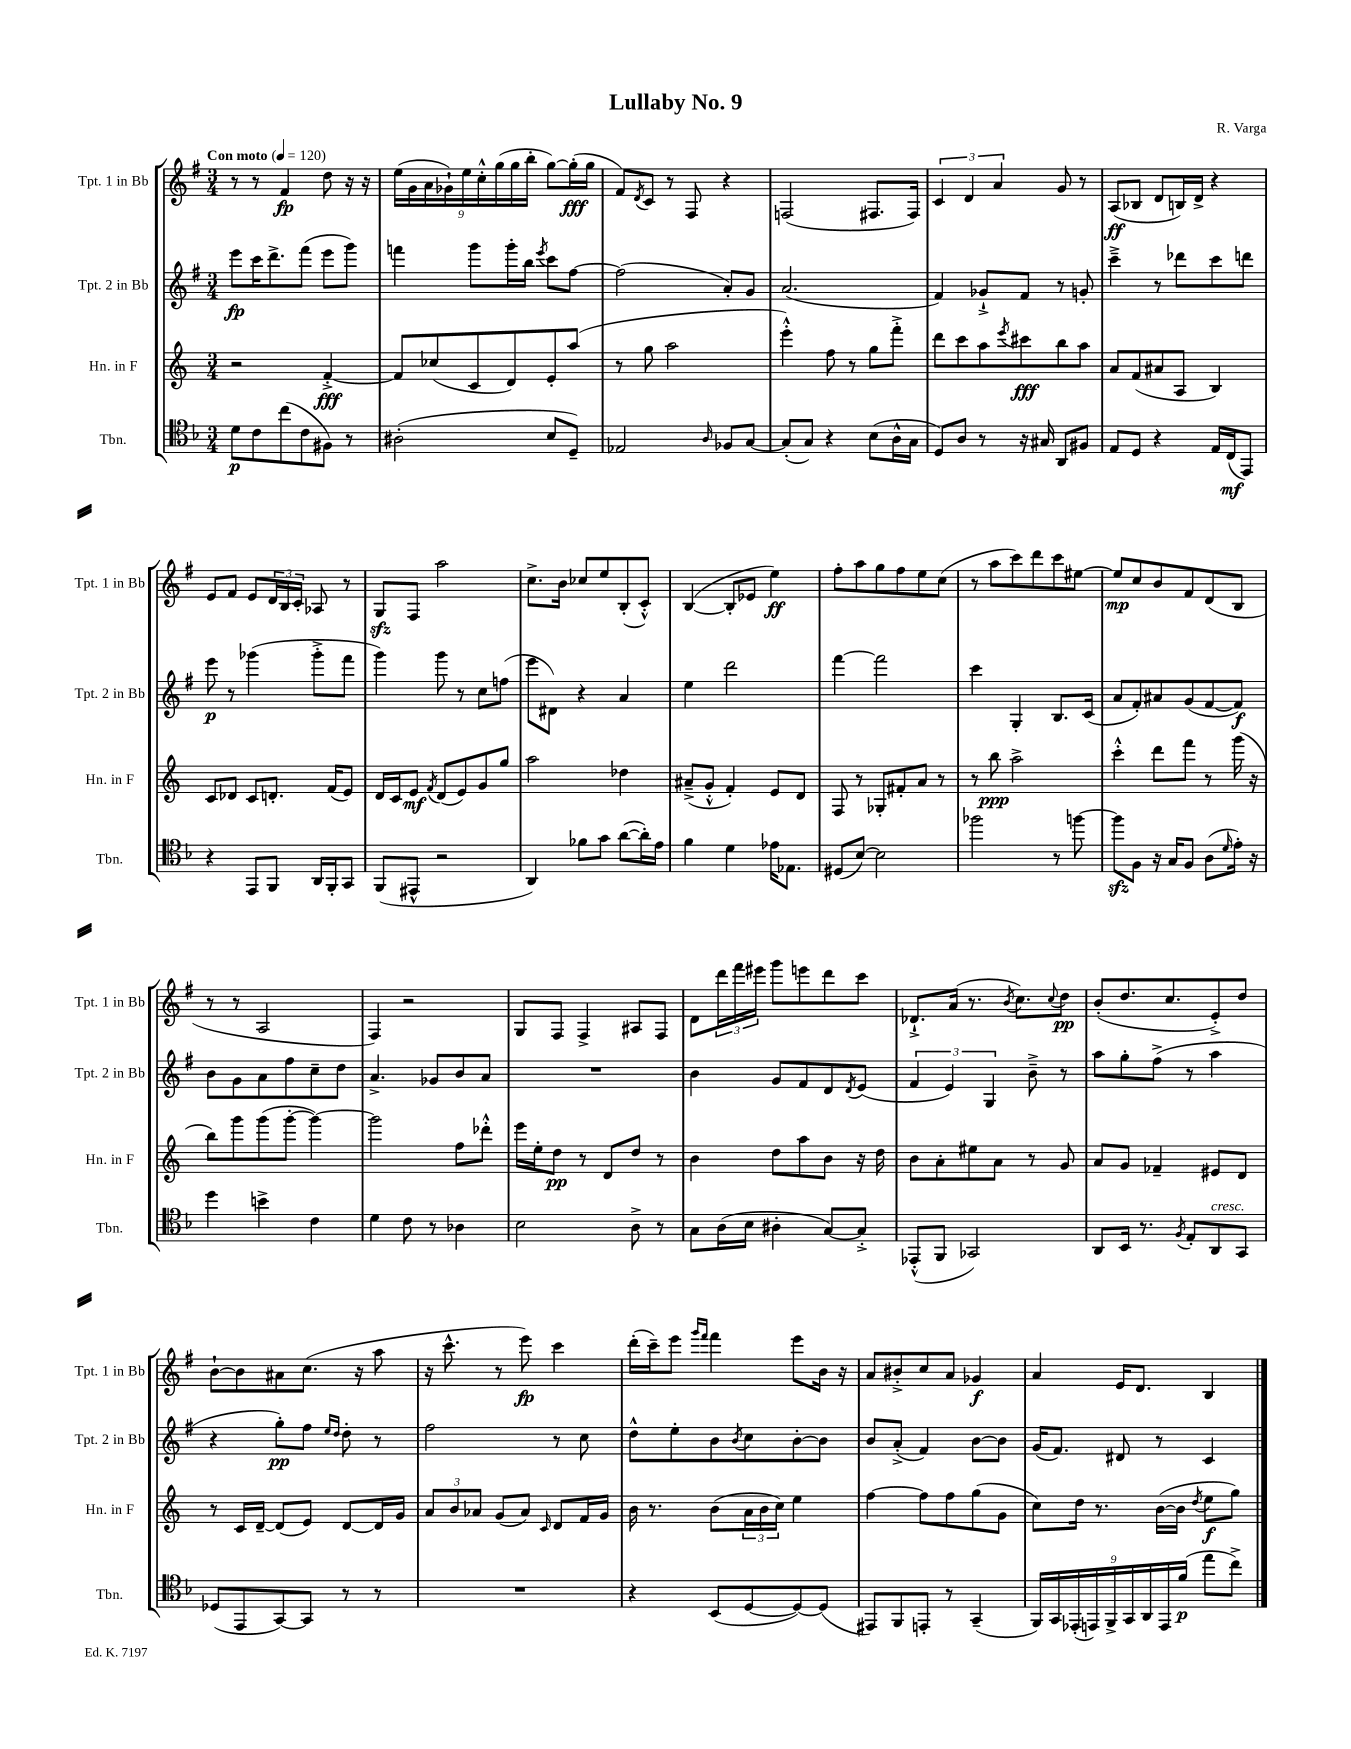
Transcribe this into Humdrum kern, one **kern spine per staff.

**kern	**kern	**kern	**kern
*staff4	*staff3	*staff2	*staff1
*clefC4	*clefG2	*clefG2	*clefG2
*k[b-]	*k[]	*k[f#]	*k[f#]
*M3/4	*M3/4	*M3/4	*M3/4
*MM120	*MM120	*MM120	*MM120
8d	2r	8eee	8r
8c	.	16ccc	8r
.	.	8.ddd^	.
(8cc	.	.	4f#
8c	.	(8fff#	.
8F#)	[4f'^	8eee	8dd
8r	.	8ggg)	16r
.	.	.	16r
=	=	=	=
(2A#'	8f]	4fff	(18ee
.	.	.	18g
.	.	.	18a
.	(8cc-	.	.
.	.	.	18g-`)
.	.	.	18ee
.	8c	8ggg	.
.	.	.	18cc'^^
.	.	.	(18gg
.	8d)	16ggg'	.
.	.	.	18gg
.	.	16bb	.
.	.	.	18bb'
.	.	8qeee	.
8B-	8e'	8ccc	[8gg)
8D~)	(8aa	[8ff#	(16gg']
.	.	.	16gg
=	=	=	=
2E-	8r	(2ff#]	8f#)
.	.	.	8qd
.	8gg	.	8c
.	2aa	.	8r
.	.	.	8F#
16qqA	.	.	.
8F-	.	8a')	4r
[8G	.	8g	.
=	=	=	=
(8G']	4eee'^^)	(2.a	(2F
8G)	.	.	.
4r	8ff	.	.
.	8r	.	.
(8B-	8gg	.	8.F#
16A^^	8fff'^	.	.
16G	.	.	16F#)
=	=	=	=
8D)	8ddd	4f#)	6c
8A	8ccc	.	.
.	.	.	6d
8r	8aa	8g-`^	.
.	.	.	6a
.	8qeee	.	.
16r	8ccc#	8f#	.
16G#	.	.	.
8AA	8bb	8r	8g
8F#	8aa	8g'	8r
=	=	=	=
8E	8a	4ccc~^	(8A
8D	(8f	.	8B-
4r	8a#	8r	8d
.	8A	8ddd-	16B)
.	.	.	16d^
16E	4B)	8ccc	4r
(16C	.	.	.
8EE)	.	8ddd	.
=	=	=	=
4r	8c	8eee	8e
.	8d-	8r	8f#
8EE	8c	(4ggg-	8e
8FF	8.d'	.	24d
.	.	.	24B
.	.	.	24c'
16AA	.	8ggg-'^	8A-
16FF'	(16f	.	.
8GG	8e)	8fff#	8r
=	=	=	=
(8FF	16d	4ggg)	8G
.	16c	.	.
8EE#^^	8e	.	8F#
.	8qf	.	.
2r	(8d	8ggg	2aa
.	8e)	8r	.
.	8g	8cc	.
.	8gg	(8ff	.
=	=	=	=
4AA)	2aa	8eee	8.cc^
.	.	8d#)	.
.	.	.	16b
8f-	.	4r	8cc-
8g	.	.	8ee
([8a	4dd-	4a	(8B'
16a'])	.	.	8c'^^)
16e	.	.	.
=	=	=	=
4f	(8a#~^	4ee	([4B
.	8g'^^	.	.
4d	4f')	2ddd	8B']
.	.	.	8e-
16e-	8e	.	4ee)
8.E-	.	.	.
.	8d	.	.
=	=	=	=
(8D#	8F	[4fff#	8ff#'
[8B-)	8r	.	8aa
2B-]	8G-'	2fff#]	8gg
.	8f#'	.	8ff#
.	8a	.	8ee
.	8r	.	(8cc
=	=	=	=
2ff-	8r	4ccc	8r
.	8bb	.	8aa
.	2aa^	4G'	8ccc)
.	.	.	8ddd
8r	.	8.B	8ccc
[8ff	.	.	[8ee#
.	.	(16c	.
=	=	=	=
8ff]	4ccc'^^	8a	8ee#]
8F	.	8f#')	8cc
16r	8ddd	8a#	8b
16G	.	.	.
8F	8fff	(8g	8f#
(8A	8r	[8f#	(8d
16qqd	.	.	.
16e')	(16ggg	8f#])	8B
16r	16r	.	.
=	=	=	=
4dd	8bb)	8b	8r
.	8ggg	8g	8r
4b^	(8ggg	8a	2A
.	[8ggg'	8ff#	.
4c	4ggg_)	8cc~	.
.	.	8dd	.
=	=	=	=
4d	2ggg]	4.a^	4F#)
8c	.	.	2r
8r	.	8g-	.
4A-	8ff	8b	.
.	8ddd-'^^	8a	.
=	=	=	=
2B-	16eee	2.r	8G
.	16ee'	.	.
.	8dd	.	8F#
.	8r	.	4F#^
.	8d	.	.
8A^	8dd	.	8A#
8r	8r	.	8F#
=	=	=	=
8G	4b	4b	8d
(16A	.	.	24ddd
.	.	.	24fff#
16B-	.	.	.
.	.	.	24eee#
4A#'	8dd	8g	8ggg
.	8aa	8f#	8eee
[8G)	8b	8d	8ddd
.	.	8qd	.
8G'^]	16r	(8e	8ccc
.	16dd	.	.
=	=	=	=
(8EE-'^^	8b	6f#	8.d-`^
8FF	8a'	.	.
.	.	6e)	.
.	.	.	(16a
2GG-)	8ee#	.	8.r
.	.	6G	.
.	8a	.	.
.	.	.	8qb
.	.	.	8.cc)
.	8r	8b~^	.
.	.	.	8qqcc
.	8g	8r	8dd
=	=	=	=
8AA	8a	8aa	(8b'
16BB-	8g	8gg'	8.dd
8.r	.	.	.
.	4f-~	(8ff#^	.
.	.	.	8.cc
8qF	.	.	.
8E'	.	8r	.
8AA	8e#	4aa	8e'^)
8GG	8d	.	8dd
=	=	=	=
(8D-	8r	4r	[8b`
8EE	16c	.	8b]
.	[16d~	.	.
[8GG)	(8d]	8gg')	8a#
8GG]	8e)	8ff#	(8.cc
.	.	16qqee	.
.	.	16qqdd	.
8r	[8d	8dd'	.
.	.	.	16r
8r	16d]	8r	8aa
.	16g	.	.
=	=	=	=
2.r	12a	2ff#	16r
.	.	.	8.ccc^^
.	12b	.	.
.	12a-	.	.
.	(8g	.	8r
.	8a-)	.	8eee)
.	16qqc	.	.
.	8d	8r	4ccc
.	16f	8cc	.
.	16g	.	.
=	=	=	=
4r	16b	8dd^^	(16ddd'
.	8.r	.	16ccc~)
.	.	8ee'	8eee
.	.	.	16qqggg
.	.	.	16qqfff#
(8BB-	(8b	8b	4fff#
.	.	8qb	.
[8D	24a	8cc	.
.	24b	.	.
.	24cc)	.	.
8D_)	4ee	[8b'	8eee
(8D]	.	8b]	16b
.	.	.	16r
=	=	=	=
8EE#)	[4ff	8b	8a
8FF	.	(8a'^	8b#'^
8EE'	8ff]	4f#)	8cc
8r	8ff	.	8a
(4GG~	(8gg	[8b	4g-
.	8g	8b]	.
=	=	=	=
18FF)	8cc)	(16g	4a
18GG	.	.	.
.	.	8.f#)	.
(18EE-'	.	.	.
.	16dd	.	.
18EE)	.	.	.
.	8.r	.	.
18FF^	.	.	.
.	.	8d#	16e
18GG	.	.	.
.	.	.	8.d
18AA	.	.	.
.	([16b	8r	.
18EE	.	.	.
.	16b]	.	.
(18f	.	.	.
.	8qdd	.	.
8ee	8ee	4c	4B
8cc^)	8gg)	.	.
==	==	==	==
*-	*-	*-	*-
